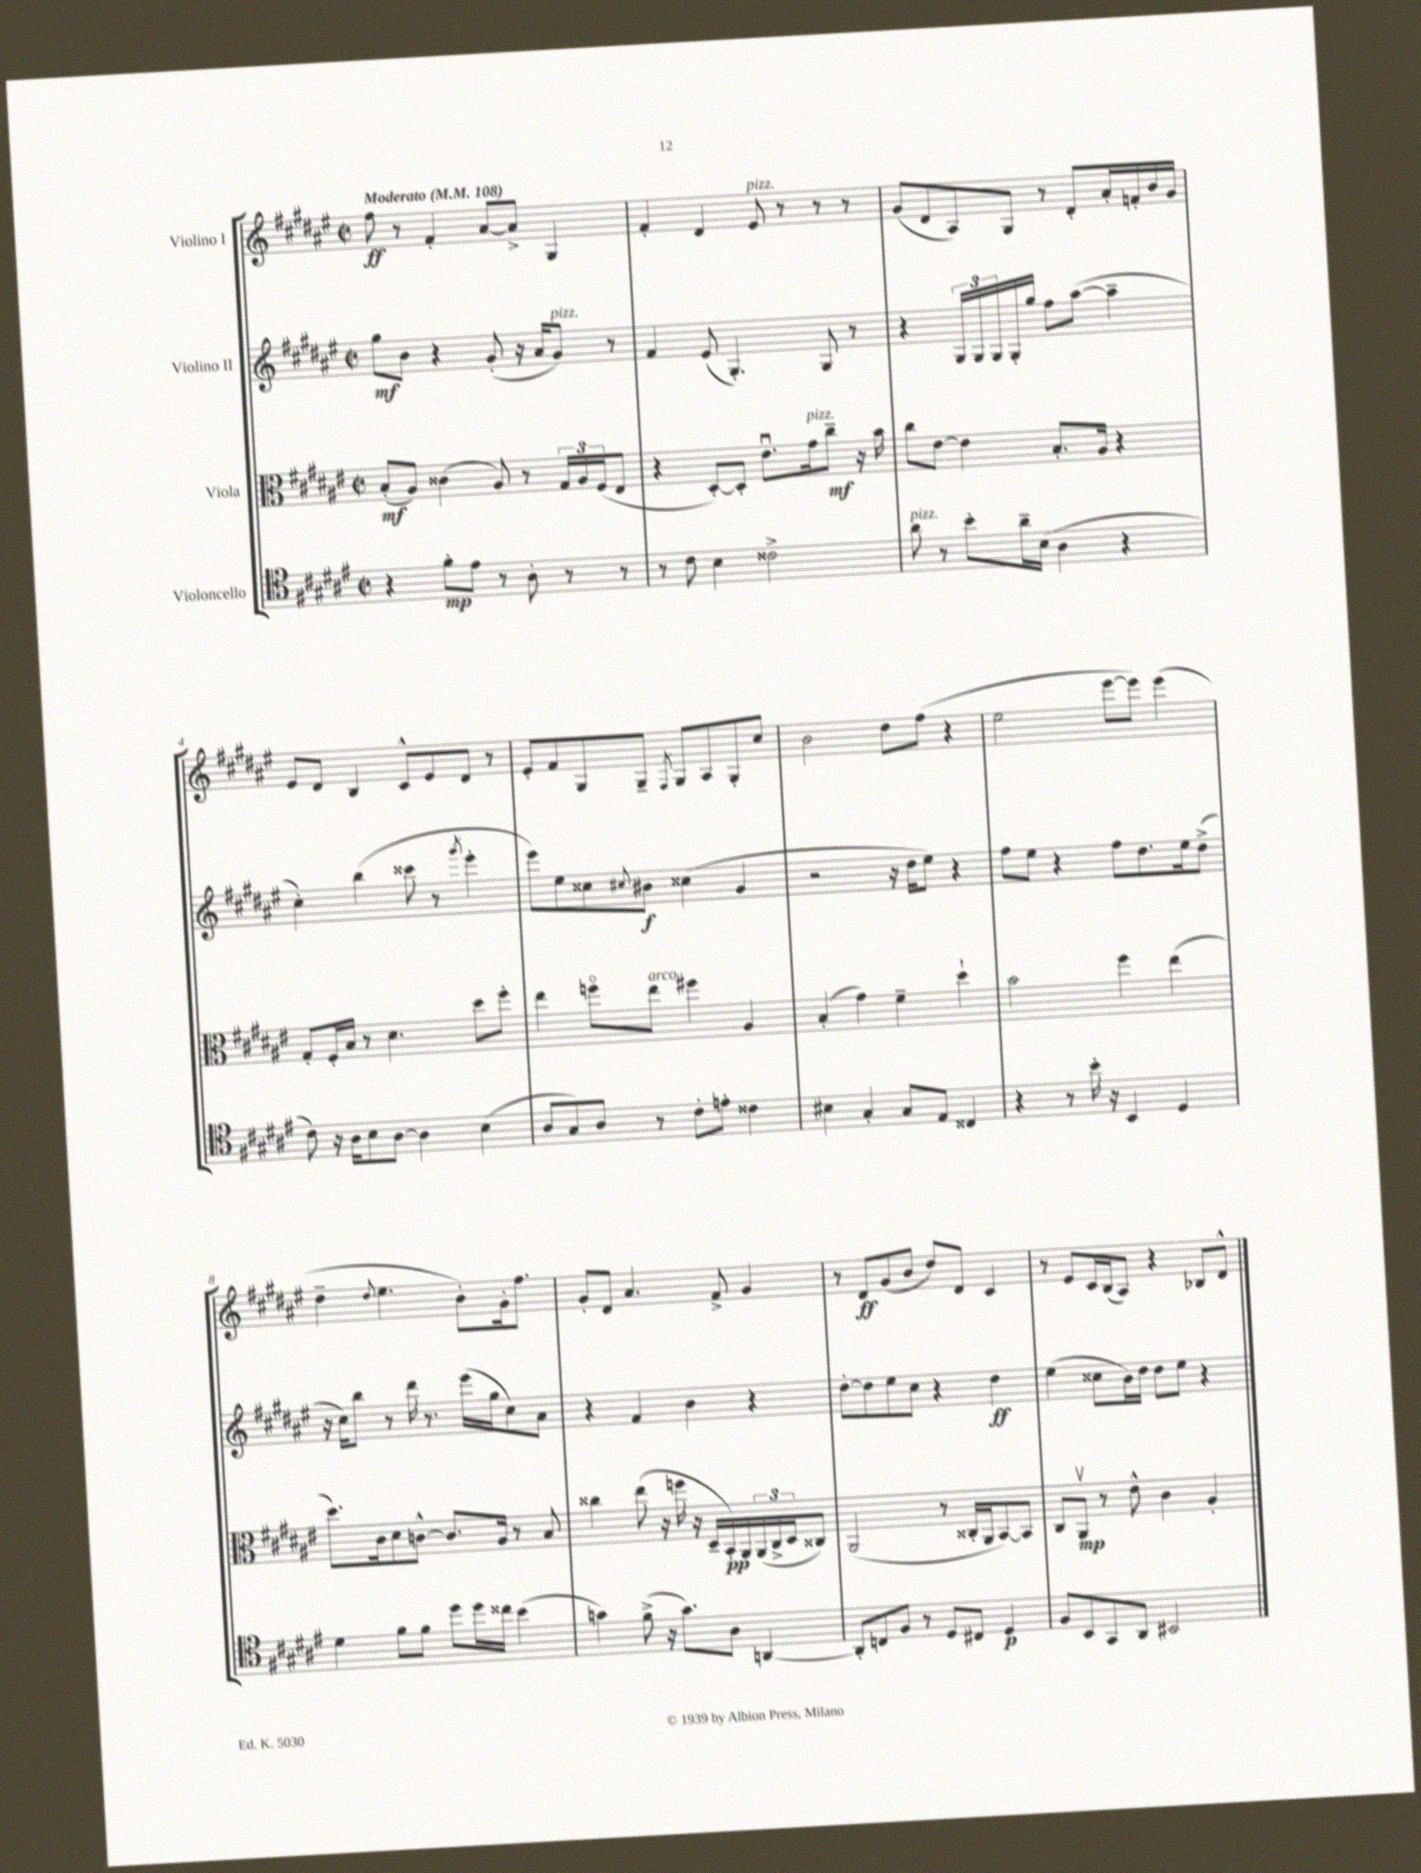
<<
\new StaffGroup <<
\new Staff = "s0" \with { instrumentName = "Violino I" } {
    \clef treble \key fis \major \defaultTimeSignature \time 2/2 \tempo "Moderato" 4 = 108
    fis''8\ff r8 fis'4-. ais'8~ ais'8-> gis4 |
    fis'4-. dis'4 eis'8^\markup { \italic "pizz." } r8 r8 r8 |
    gis'8( dis'8 ais8) gis8 r8 dis'8-. ais'16-. f'16-. b'16 gis'16 |
    eis'8 dis'8 b4 cis'8-^ eis'8 dis'8 r8 |
    eis'8-. fis'8 gis8 gis8-- \acciaccatura { fis8 } gis8 ais8 gis8-. cis''8 |
    b'2 dis''8 fis''8( r4 |
    eis''2 eis'''8~ eis'''8) eis'''4( |
    dis''4-- \appoggiatura { dis''8 } eis''4. b'8-.) gis'16-. fis''8. |
    gis'8-. dis'8 ais'4. fis'8-> gis'4 |
    r8 dis'8\ff gis'8( b'8 dis''8) dis'8 cis'4 |
    r8 eis'8 cis'16 b16( ais8) r4 bes8 dis'8-^ \bar "|." |
}
\new Staff = "s1" \with { instrumentName = "Violino II" } {
    \clef treble \key fis \major \defaultTimeSignature \time 2/2
    gis''8\mf b'8 r4 gis'8-.( r16 ais'16 gis'8^\markup { \italic "pizz." }) r8 |
    fis'4 eis'8( gis4.-.) gis8 r8 |
    r4 \tuplet 3/2 { gis16 gis16 gis16 } gis16-. gis''16 fis''8 ais''8~( ais''4-- |
    cis''4-.) b''4( cisis'''8 r8 \acciaccatura { gis'''8 } eis'''4-. |
    eis'''8) eis''8 cisis''8 \appoggiatura { cis''8 } bis'8\f cisis''4( gis'4 |
    r2 r16 dis''16 eis''8) r4 |
    fis''8 eis''8 r4 fis''8 dis''8. eis''16 dis''8->( |
    r16 cis''16) b''8 r8 dis'''16 r8. eis'''16( gis''16 cis''8) ais'8 |
    r4 fis'4 b'4 r4 |
    dis''8~-. dis''8 eis''8 cis''8 r4 dis''4\ff |
    eis''4( cisis''8 b'16) dis''16 dis''8 eis''8 r4 \bar "|." |
}
\new Staff = "s2" \with { instrumentName = "Viola" } {
    \clef alto \key fis \major \defaultTimeSignature \time 2/2
    b8-.\mf( ais8) cisis'4( ais8) r8 \tuplet 3/2 { gis16 ais16 fis16( } eis8 |
    r4 dis8~-.) dis8-. eis'8.\downbow gis'16^\markup { \italic "pizz." } cis''8--\mf r16 b'16 |
    cis''8 eis'8~ eis'4 b8.-. ais16 r4 |
    gis8-. fis16-. b16 r8 dis'4. dis''8 fis''8-. |
    eis''4 f''8\flageolet eis''8^\markup { \italic "arco" } fis''4 ais4 |
    b4-.( gis'4) fis'4-- dis''4-! |
    b'2 fis''4 eis''4( |
    dis''8.) cis'16 dis'8 c'8~-^ c'8. ais16 r8 b8 |
    cisis''4 eis''8( r16 f''16 r16 dis16-- b,16-.\pp) ais,16 \tuplet 3/2 { ais,16( cis16-> dis16 } cisis8) |
    ais,2( r8 cisis16-. ais,16 b,8~) b,8 |
    cis8 ais,8\upbow\mp r8 eis'8-^ cis'4 ais4-. \bar "|." |
}
\new Staff = "s3" \with { instrumentName = "Violoncello" } {
    \clef tenor \key fis \major \defaultTimeSignature \time 2/2
    r4 fis'8-.\mp eis'8 r8 ais8-. r8 r8 |
    r8 cis'8 b4 cisis'2-> |
    ais'8^\markup { \italic "pizz." } r8 b'8-. ais'16-- b16( ais4 r4 |
    cis'8) r16 ais16 b8 ais8~ ais4 b4( |
    ais8 gis8) ais8 r8 cis'8-. e'8-. cisis'4 |
    bis4 gis4-. gis8 eis8 cisis4 |
    r4 r8 b'16-. r16 b,4 dis4 |
    dis'4 fis'8 fis'8 dis''8 dis''16 cisis''16 b'4( |
    g'4) fis'8->( r16 g'8.) ais8 a,4~ |
    a,8-. c8 fis8 r8 dis8 cis8 dis4\p |
    fis8 b,8 gis,8 ais,8 bis,2 \bar "|." |
}
>>
>>
